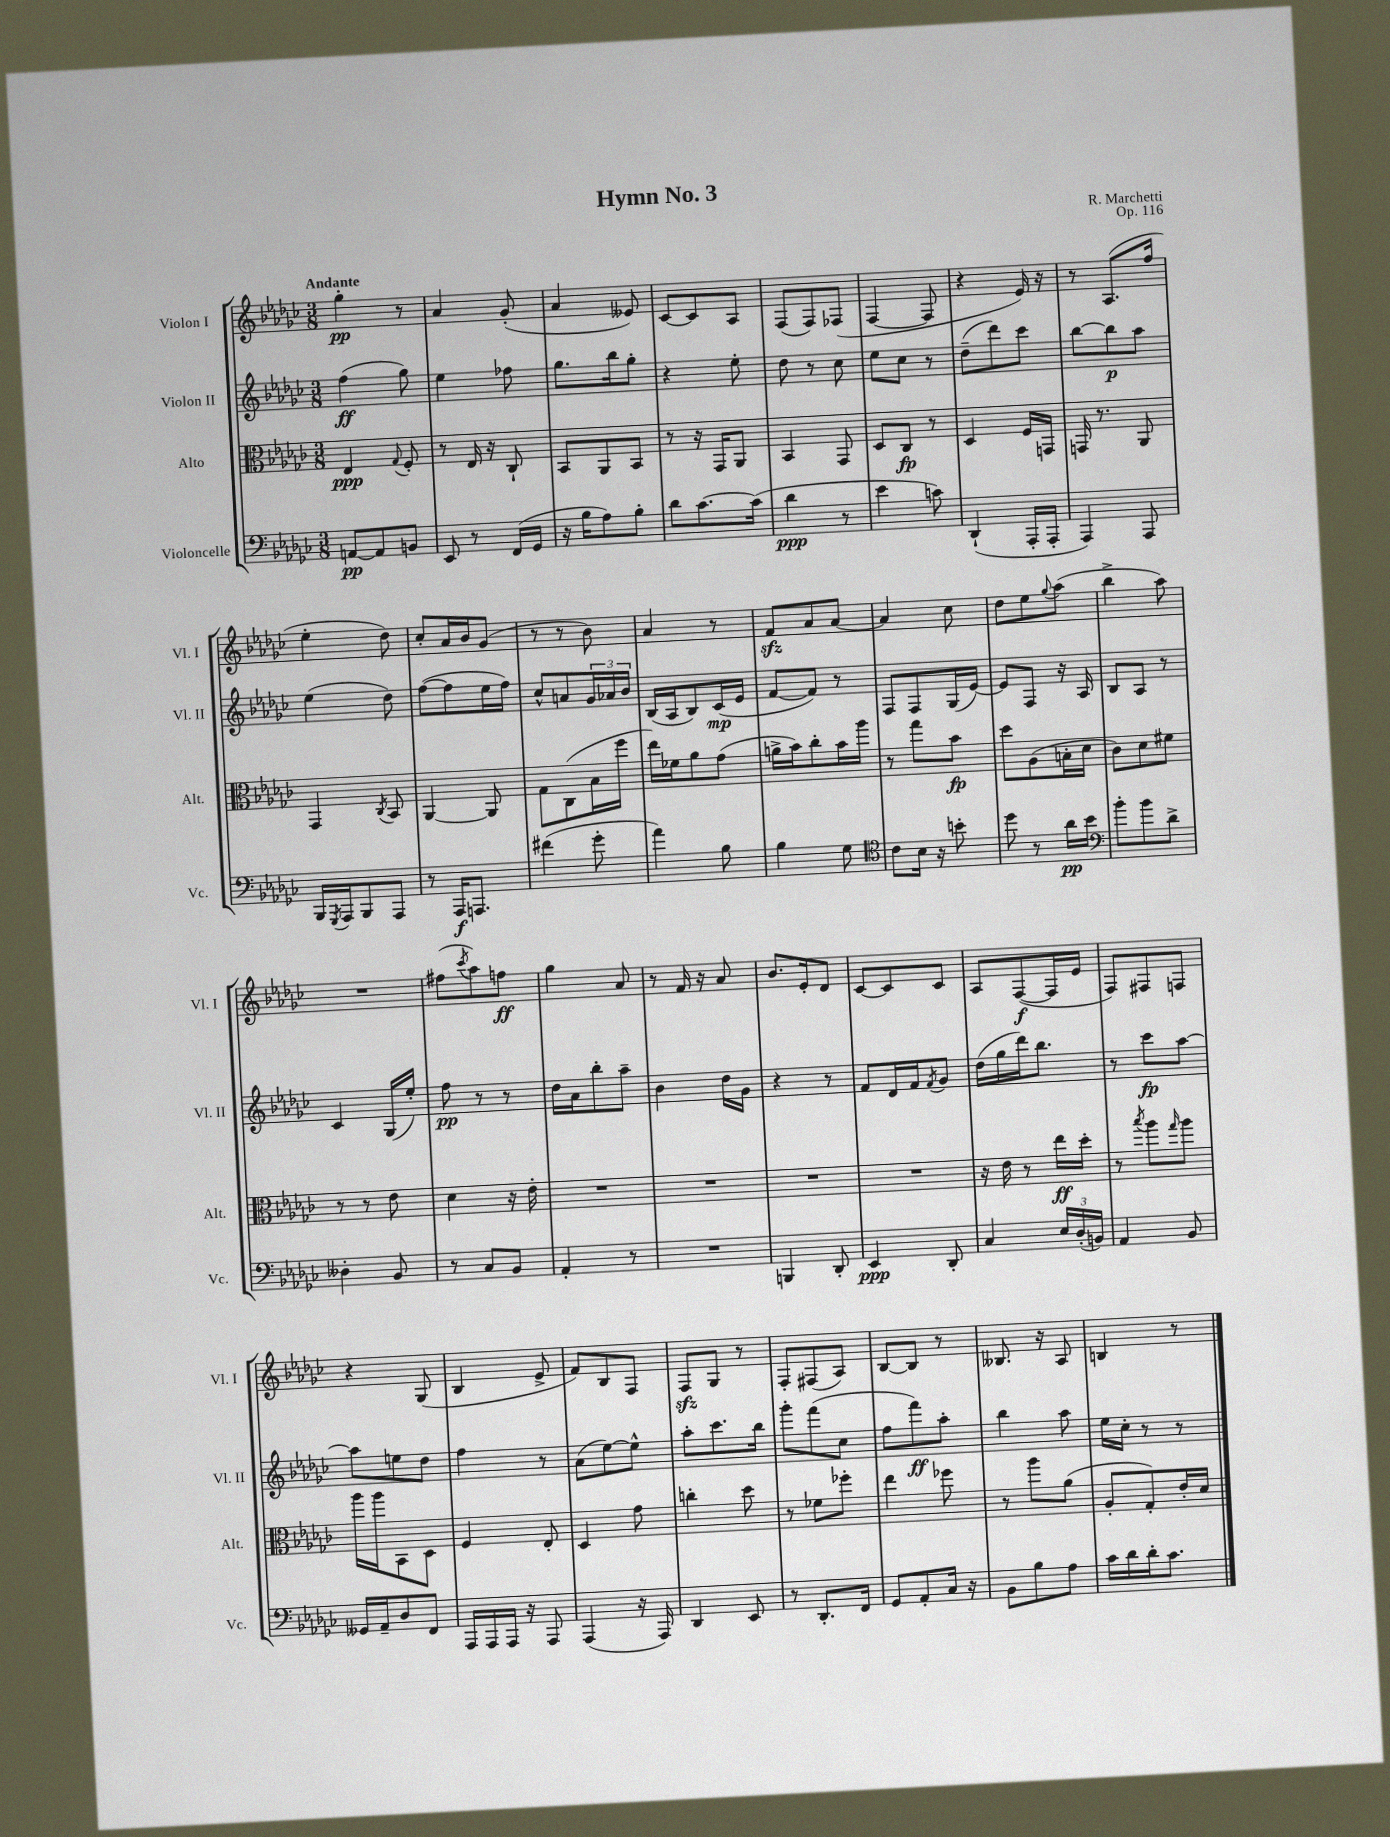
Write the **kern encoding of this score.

**kern	**kern	**kern	**kern
*staff4	*staff3	*staff2	*staff1
*clefF4	*clefC3	*clefG2	*clefG2
*k[b-e-a-d-g-c-]	*k[b-e-a-d-g-c-]	*k[b-e-a-d-g-c-]	*k[b-e-a-d-g-c-]
*M3/8	*M3/8	*M3/8	*M3/8
[8AA	4E-	(4ff	4gg-'
8AA]	.	.	.
.	8qqG-	.	.
8BB	8F'	8gg-)	8r
=	=	=	=
8EE-	8r	4ee-	4a-
8r	16E-	.	.
.	16r	.	.
(16FF	8C-`	8ff-	(8g-'
16GG-	.	.	.
=	=	=	=
16r	8BB-	8.gg-	4a-
16B-	.	.	.
8A-)	8AA-	.	.
.	.	16bb-	.
8B-'	8BB-	8gg-'	8e--)
=	=	=	=
8d-	8r	4r	[8c-
[8.c-	16r	.	8c-]
.	16GG-	.	.
.	8AA-	8ee-'	8A-
(16c-]	.	.	.
=	=	=	=
4d-	4BB-	8dd-	(8F
.	.	8r	8F)
8r	8GG-	8cc-	(8F-
=	=	=	=
4e-	8D-	8ee-	[4F
.	8C-	8cc-	.
8c)	8r	8r	8F]
=	=	=	=
(4DD-`	4D-	(8dd-~	4r
.	.	8ddd-)	.
16AAA-'	16F	8ccc-	16e-)
16AAA-'	16GG	.	16r
=	=	=	=
4AAA-)	16GG	[8bb-	8r
.	8.r	.	.
.	.	8bb-]	(8.A-
8AAA-	8AA-	8aa-	.
.	.	.	16ff
=	=	=	=
16BBB-	4GG-	(4ee-	4ee-'
8qGGG-	.	.	.
16AAA-	.	.	.
8BBB-	.	.	.
.	8qC-	.	.
8AAA-	8BB-	8dd-)	8dd-)
=	=	=	=
8r	[4AA-	([8ff	8cc-'
16AAA-	.	8ff]	16a-
8.AAA	.	.	16b-
.	8AA-]	16ee-	(8g-
.	.	16ff)	.
=	=	=	=
(4f#	8G-	8cc-^^	8r
.	(8C-	8a	8r
8g-'	16B-	24g-	8b-)
.	.	24a-	.
.	16ff	.	.
.	.	24b-	.
=	=	=	=
4a-)	16ee-)	(16B-	4a-
.	16f-	16A-	.
.	8a-	8B-)	.
8B-	(8g-	(16c-	8r
.	.	16e-	.
=	=	=	=
4B-	16a^	[8f	8f
.	16b-)	.	.
.	8cc-'	8f])	8a-
8G-	16b-	8r	[8a-
.	16aa-	.	.
=	=	=	=
*clefC4	*	*	*
8c-	8r	8F	4a-]
16B-	8gg-	8F	.
16r	.	.	.
8b'	8b-	(16G-	8cc-
.	.	[16e-)	.
=	=	=	=
8dd-	8dd-	8e-]	8dd-
8r	(8A-	8F	8ee-
.	.	.	8qqgg-
16a-	16B'	16r	(8aa-
16b-	16d-	16A-	.
=	=	=	=
*clefF4	*	*	*
8b-'	8c-)	8B-	4bb-^
8b-	8d-	8A-	.
8d-^	8f#	8r	8aa-)
=	=	=	=
4D--'	8r	4c-	4.r
.	8r	.	.
8BB-	8e-	(16G-	.
.	.	16ee-')	.
=	=	=	=
8r	4d-	8ff	(8ff#
.	.	.	8qccc-
8C-	.	8r	8aa-)
8BB-	16r	8r	8ff
.	16e-'	.	.
=	=	=	=
4AA-'	4.r	16dd-	4gg-
.	.	16a-	.
.	.	8bb-'	.
8r	.	8aa-~	8a-
=	=	=	=
4.r	4.r	4b-	8r
.	.	.	16f
.	.	.	16r
.	.	16dd-	8a-
.	.	16g-	.
=	=	=	=
4BBB	4.r	4r	8.b-
.	.	.	16e-'
8DD-'	.	8r	8d-
=	=	=	=
4EE-	4.r	8f	[8c-
.	.	16d-	8c-]
.	.	16f	.
.	.	8qf	.
8DD-'	.	8g-	8c-
=	=	=	=
4C-	16r	(16dd-	8A-
.	16e-	16gg-	.
.	8r	16ddd-)	([8F
.	.	8.bb-	.
24E-	16ee-	.	16F]
(24D-'	.	.	.
.	16dd-'	.	16e-
24BB)	.	.	.
=	=	=	=
4AA-	8r	8r	8F)
.	8qbb-	.	.
.	8aa-	8ccc-	8F#
.	16qqgg-	.	.
8BB-	8aa-	[8aa-	8F
=	=	=	=
16GG--	16aa-	8aa-]	4r
16AA-~	16aa-	.	.
8D-	8BB-	8ee	.
8FF	8D-	8dd-	(8G-
=	=	=	=
16AAA-	4F	4ff	4B-
16AAA-	.	.	.
16AAA-	.	.	.
16r	.	.	.
8AAA-	8E-'	8r	8e-^
=	=	=	=
(4AAA-	4D-	(8a-	8f)
.	.	[8ee-)	8B-
16r	8g-	8ee-^^]	8F
16AAA-)	.	.	.
=	=	=	=
4DD-	4cc'	8aa-'	8F
.	.	8.ccc-	8G-
8EE-	8dd-	.	8r
.	.	16bb-	.
=	=	=	=
8r	8r	8ggg-'	8F'
8.DD-'	8f-	(8fff	(8F#
.	8ff-'	8cc-	8A-)
16FF	.	.	.
=	=	=	=
8GG-	4ee-	8ff	[8B-
8AA-'	.	8fff)	8B-]
16C-	8ff-	8aa-'	8r
16r	.	.	.
=	=	=	=
8BB-	8r	4bb-	8.B--
8B-	8aa-	.	.
.	.	.	16r
8A-	(8a-	8aa-	8A-
=	=	=	=
16c-	8A-'	16ee-	4B
16d-	.	16cc-'	.
16d-'	8G-')	8r	.
8.c-	.	.	.
.	16e-'	8r	8r
.	16d-	.	.
==	==	==	==
*-	*-	*-	*-
